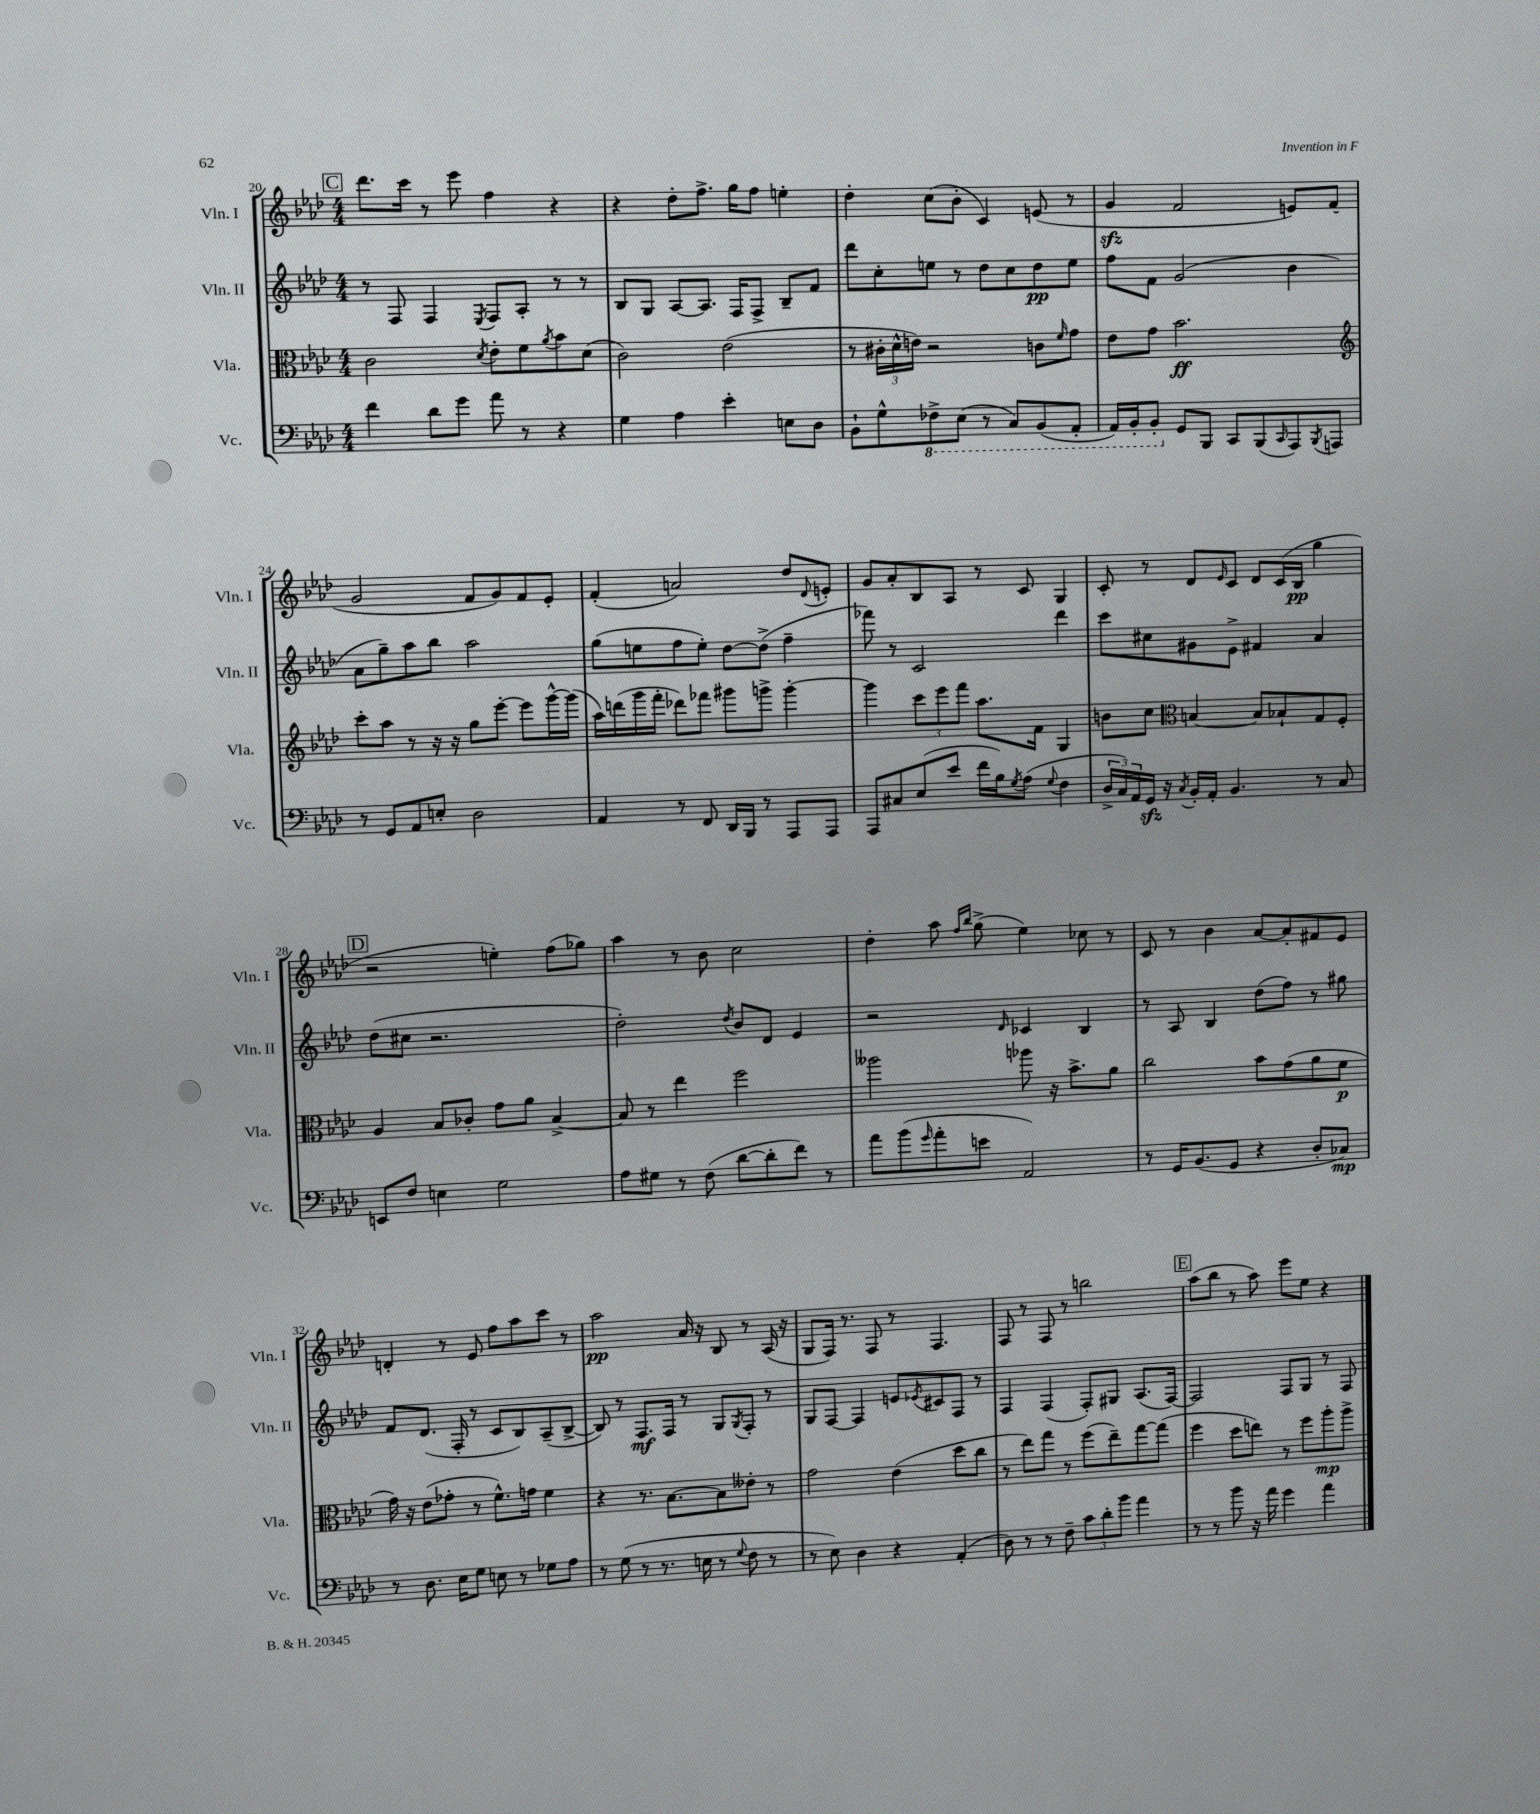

**kern	**dynam	**kern	**dynam	**kern	**dynam	**kern	**dynam
*part4	*part4	*part3	*part3	*part2	*part2	*part1	*part1
*staff4	*staff4	*staff3	*staff3	*staff2	*staff2	*staff1	*staff1
*I"Vc.	*	*I"Vla.	*	*I"Vln. II	*	*I"Vln. I	*
*I'Vc.	*	*I'Vla.	*	*I'Vln. II	*	*I'Vln. I	*
*clefF4	*	*clefC3	*	*clefG2	*	*clefG2	*
*k[b-e-a-d-]	*	*k[b-e-a-d-]	*	*k[b-e-a-d-]	*	*k[b-e-a-d-]	*
*M4/4	*	*M4/4	*	*M4/4	*	*M4/4	*
!!LO:REH:place=s1:t=C
=20	=20	=20	=20	=20	=20	=20	=20
4f\	.	2c\	.	8r	.	8.ddd-\L	.
.	.	.	.	8F/	.	.	.
.	.	.	.	.	.	16ccc\Jk	.
8d-\L	.	.	.	4F/	.	8r	.
8g\J	.	.	.	.	.	8eee-\	.
.	.	8qd-/	.	8qE-/	.	.	.
8a-\	.	8e-'\L	.	8F/L	.	4ff\	.
8r	.	8f\	.	8A-'/J	.	.	.
.	.	8qa-/	.	.	.	.	.
4r	.	8b-\	.	8r	.	4r	.
.	.	(8d-\J	.	8r	.	.	.
=21	=21	=21	=21	=21	=21	=21	=21
4G\	.	2c\)	.	8B-/L	.	4r	.
.	.	.	.	8G/J	.	.	.
4A-\	.	.	.	[8A-/L	.	8dd-'\L	.
.	.	.	.	8.A-/J]	.	8.ff^\J	.
4e-'\	.	(2e-\	.	.	.	.	.
.	.	.	.	16F/KL	.	16gg\KL	.
.	.	.	.	8F^/J	.	8ff\J	.
8En\L	.	.	.	8B-~/L	.	4een'\	.
8D-\J	.	.	.	8f/J	.	.	.
=22	=22	=22	=22	=22	=22	=22	=22
8BB-`\L	.	8r	.	8ddd-\L	.	4dd-'\	.
8G^^\	.	24c#X'\LL	.	8cc'\	.	.	.
.	.	24d-^^\	.	.	.	.	.
.	.	24en\JJ)	.	.	.	.	.
*8ba	*	*	*	*	*	*	*
8FF-X^\	.	2r	.	8een\J	.	(8cc\L	.
(8EE-\J	.	.	.	8r	.	8b-'\J	.
8r	.	.	.	8dd-\L	.	4c/)	.
8CC/L)	.	.	.	8cc\	.	.	.
(8BBB-/	.	8cn\L	.	8dd-\	pp	(8en/	.
.	.	16qqf/	.	.	.	.	.
8AAA-'/J	.	8g\J	.	8ee\J	.	8r	.
=23	=23	=23	=23	=23	=23	=23	=23
16AAA-/LL)	.	8e-\L	.	8ff\L	.	4gzz/	.
16BBB-'/J	.	.	.	.	.	.	.
8BBB-'/J	.	8g\J	.	8f\J	.	.	.
*X8ba	*	*	*	*	*	*	*
8GG/L	.	2.b-\	ff	(2g/	.	2f/	.
8BBB-/J	.	.	.	.	.	.	.
8CC/L	.	.	.	.	.	.	.
(8BBB-/	.	.	.	.	.	.	.
16qqCC/	.	.	.	.	.	.	.
8AAA-/)	.	.	.	4b-\	.	8en/L)	.
8qBBB-/	.	.	.	.	.	.	.
8AAAn/J	.	.	.	.	.	(8f/J	.
!!LO:LB:g=z
=24	=24	=24	=24	=24	=24	=24	=24
*	*	*clefG2	*	*	*	*	*
8r	.	8ccc'\L	.	8a-\L	.	2g/	.
8GG/L	.	8aa-\J	.	8gg~\)	.	.	.
8AA-/	.	8r	.	8aa-\	.	.	.
8En'/J	.	16r	.	8bb-\J	.	.	.
.	.	16r	.	.	.	.	.
2D-\	.	8gg\L	.	2aa-\	.	8f/L	.
.	.	[8eee-'\J	.	.	.	8g/)	.
.	.	8eee-\L]	.	.	.	8f/	.
.	.	[16ggg^^\L	.	.	.	8e-'/J	.
.	.	(16ggg\JJ]	.	.	.	.	.
=25	=25	=25	=25	=25	=25	=25	=25
4AA-/	.	16aa-\LL)	.	(8gg\L	.	(4f'/	.
.	.	(16dddn\	.	.	.	.	.
.	.	16ggg\	.	8een\	.	.	.
.	.	16fff'\JJ	.	.	.	.	.
8r	.	8ddd-X\L)	.	8ff\	.	2an/)	.
8FF/	.	8fff-X\J	.	8ee'\J)	.	.	.
16DD-/LL	.	8ggg#X\L	.	[8dd-\L	.	.	.
16BBB-/JJ	.	.	.	.	.	.	.
8r	.	8gggn^\J	.	(8dd-^\J]	.	.	.
8AAA-/L	.	[4ggg'\	.	4ff~\	.	8dd-/L	.
.	.	.	.	.	.	8qqd-/	.
8AAA-/J	.	.	.	.	.	8en'/J	.
=26	=26	=26	=26	=26	=26	=26	=26
8AAA-/L	.	4ggg\]	.	8fff-X\)	.	8g/L	.
8C#X/	.	.	.	8r	.	8a-'/	.
(8E-/	.	12ccc\L	.	2c/	.	8B-/	.
.	.	12eee-\	.	.	.	.	.
8e-/J	.	.	.	.	.	8A-/J	.
.	.	12fff\J	.	.	.	.	.
16f\LL	.	8.aa-\L	.	.	.	8r	.
16B-\J)	.	.	.	.	.	.	.
8qG/	.	.	.	.	.	.	.
(8A-\J	.	.	.	.	.	8c/	.
.	.	16f\Jk	.	.	.	.	.
8qqG/	.	.	.	.	.	.	.
4F\	.	4G/	.	4ddd-\	.	4G/	.
=27	=27	=27	=27	=27	=27	=27	=27
24D-^/LL	.	8bn\L	.	8ccc\L	.	8c'/	.
24C/)	.	.	.	.	.	.	.
24AA-/	.	.	.	.	.	.	.
16GGzz/JJ	.	8cc\J	.	8cc#X\	.	8r	.
16r	.	.	.	.	.	.	.
8qC/	.	.	.	.	.	.	.
*	*	*clefC3	*	*	*	*	*
16BB-'/LL	.	[4Bn/	.	8g#X\	.	8d-/L	.
16AA-'/JJ	.	.	.	.	.	.	.
.	.	.	.	.	.	16qqe-/	.
4.BB-/	.	.	.	8e-^\J	.	8c/J	.
.	.	8B/L]	.	4f#X/	.	8d-/L	.
.	.	8B-X`/	.	.	.	(16c/L	.
.	.	.	.	.	.	16B-/JJ	pp
8r	.	8G/	.	4a-/	.	4gg\	.
8C/	.	8F'/J	.	.	.	.	.
!!LO:LB:g=z
!!LO:REH:place=s1:t=D
=28	=28	=28	=28	=28	=28	=28	=28
8EEn/L	.	4A-/	.	(8dd-\L	.	2r	.
8F/J	.	.	.	8cc#X\J	.	.	.
4En\	.	8B-/L	.	2.r	.	.	.
.	.	8c-X'/J	.	.	.	.	.
2G\	.	8g\L	.	.	.	4een'\)	.
.	.	8a-\J	.	.	.	.	.
.	.	[4B-^/	.	.	.	(8ff\L	.
.	.	.	.	.	.	8gg-X\J)	.
=29	=29	=29	=29	=29	=29	=29	=29
8A-\L	.	8B-/]	.	2dd-'\)	.	4aa-\	.
8G#X\J	.	8r	.	.	.	.	.
8r	.	4ee-\	.	.	.	8r	.
(8F\	.	.	.	.	.	8b-\	.
.	.	.	.	8qdd-/	.	.	.
[8d-\L	.	2ff\	.	8b-/L	.	2cc\	.
8d-'\]	.	.	.	8d-/J	.	.	.
8f\J)	.	.	.	4e-/	.	.	.
8r	.	.	.	.	.	.	.
=30	=30	=30	=30	=30	=30	=30	=30
8a-\L	.	2aa--X\	.	2r	.	4dd-'\	.
(8b-\	.	.	.	.	.	.	.
16qqg/	.	.	.	.	.	.	.
8a-'\	.	.	.	.	.	8aa-\	.
.	.	.	.	.	.	16qqff/LL	.
.	.	.	.	.	.	16qqbb-/JJ	.
8en\J	.	.	.	.	.	(8gg^\	.
.	.	.	.	16qqd-/	.	.	.
2AA-/)	.	8aa-X\	.	4c-X/	.	4ee-\)	.
.	.	16r	.	.	.	.	.
.	.	8.b-^\L	.	.	.	.	.
.	.	.	.	4B-/	.	8cc-X\	.
.	.	8a-\J	.	.	.	8r	.
=31	=31	=31	=31	=31	=31	=31	=31
8r	.	2cc\	.	8r	.	8c/	.
16GG/KL	.	.	.	8A-/	.	8r	.
(8.BB-/	.	.	.	.	.	.	.
.	.	.	.	4B-/	.	4b-\	.
8GG/J	.	.	.	.	.	.	.
4r	.	8b-\L	.	(8dd-\L	.	[8a-/L	.
.	.	(8g\	.	8ff\J)	.	8a-'/]	.
8D-'/L	.	8a-\	.	8r	.	8f#X/	.
8C-X/J)	mp	8f\J	p	8gg#X\	.	8e-/J	.
!!LO:LB:g=z
=32	=32	=32	=32	=32	=32	=32	=32
8r	.	16g\)	.	8f/L	.	4dn'/	.
.	.	16r	.	.	.	.	.
8.D-\	.	(8e-\L	.	(8.d-/J	.	.	.
.	.	8g-X'\J	.	.	.	8r	.
16E-\KL	.	.	.	16F'/	.	.	.
8G\J	.	8r	.	8r	.	8e-/	.
8En\	.	8.f^^\L)	.	8c/L	.	8ff\L	.
8r	.	.	.	8B-/)	.	8aa-\	.
.	.	16gn\Jk	.	.	.	.	.
8G-X\L	.	4f\	.	(8A-~/	.	8ccc\J	.
8A-\J	.	.	.	[8B-^/J	.	8r	.
=33	=33	=33	=33	=33	=33	=33	=33
8r	.	4r	.	8B-/])	.	2aa-\	pp
(8G\	.	.	.	8r	.	.	.
8r	.	8.r	.	8.F/L	mf	.	.
8.r	.	.	.	.	.	.	.
.	.	[8.B-\L	.	16F/Jk	.	.	.
.	.	.	.	8r	.	16a-/	.
16En\	.	.	.	.	.	16r	.
8r	.	8B-\]	.	8G/L	.	8B-/	.
8qqG/	.	.	.	8qG/	.	.	.
8F\	.	8e--X'\J	.	8F'/J	.	8r	.
8r	.	8r	.	8r	.	(16A-/	.
.	.	.	.	.	.	16r	.
=34	=34	=34	=34	=34	=34	=34	=34
8r	.	2g\	.	8G/L	.	8G/L	.
8E-\)	.	.	.	[8F/J	.	16F/Jk)	.
.	.	.	.	.	.	8.r	.
4D-\	.	.	.	4F/]	.	.	.
.	.	.	.	.	.	8F/	.
4r	.	(4e-\	.	8en/L	.	8r	.
.	.	.	.	8qe-X/	.	.	.
.	.	.	.	8c#X/	.	4.F/	.
(4AA-'/	.	8dd-\L	.	8F/J	.	.	.
.	.	8cc\J	.	8r	.	.	.
=35	=35	=35	=35	=35	=35	=35	=35
8D-\)	.	8r	.	4F/	.	8F/	.
8r	.	8ee-\L)	.	.	.	8r	.
8r	.	8gg\J	.	(4F/	.	8F/	.
8F~\	.	8r	.	.	.	8r	.
12c\L	.	(8ff\L	.	8F'/L)	.	2bbn\	.
12d-'\	.	.	.	.	.	.	.
.	.	8ee-~\)	.	8G#X/J	.	.	.
12b-\J	.	.	.	.	.	.	.
4a-\	.	[8gg\	.	(8.A-/L	.	.	.
.	.	(8gg\J]	.	.	.	.	.
.	.	.	.	[16F/Jk)	.	.	.
!!LO:REH:place=s1:t=E
=36	=36	=36	=36	=36	=36	=36	=36
8r	.	4ff\	.	2F/]	.	(8aa-\L	.
8r	.	.	.	.	.	8bb-\J	.
8b-\	.	8dd-\L	.	.	.	8r	.
16r	.	8een\J)	.	.	.	8aa-\)	.
16a-\	.	.	.	.	.	.	.
4g\	.	8r	.	8F/L	.	8eee-\L	.
.	.	8ff\L	.	8G/J	.	8ee-\J	.
4a-\	.	8aa-'\	mp	8r	.	4r	.
.	.	8aa-^\J	.	8F/	.	.	.
==	==	==	==	==	==	==	==
*-	*-	*-	*-	*-	*-	*-	*-
